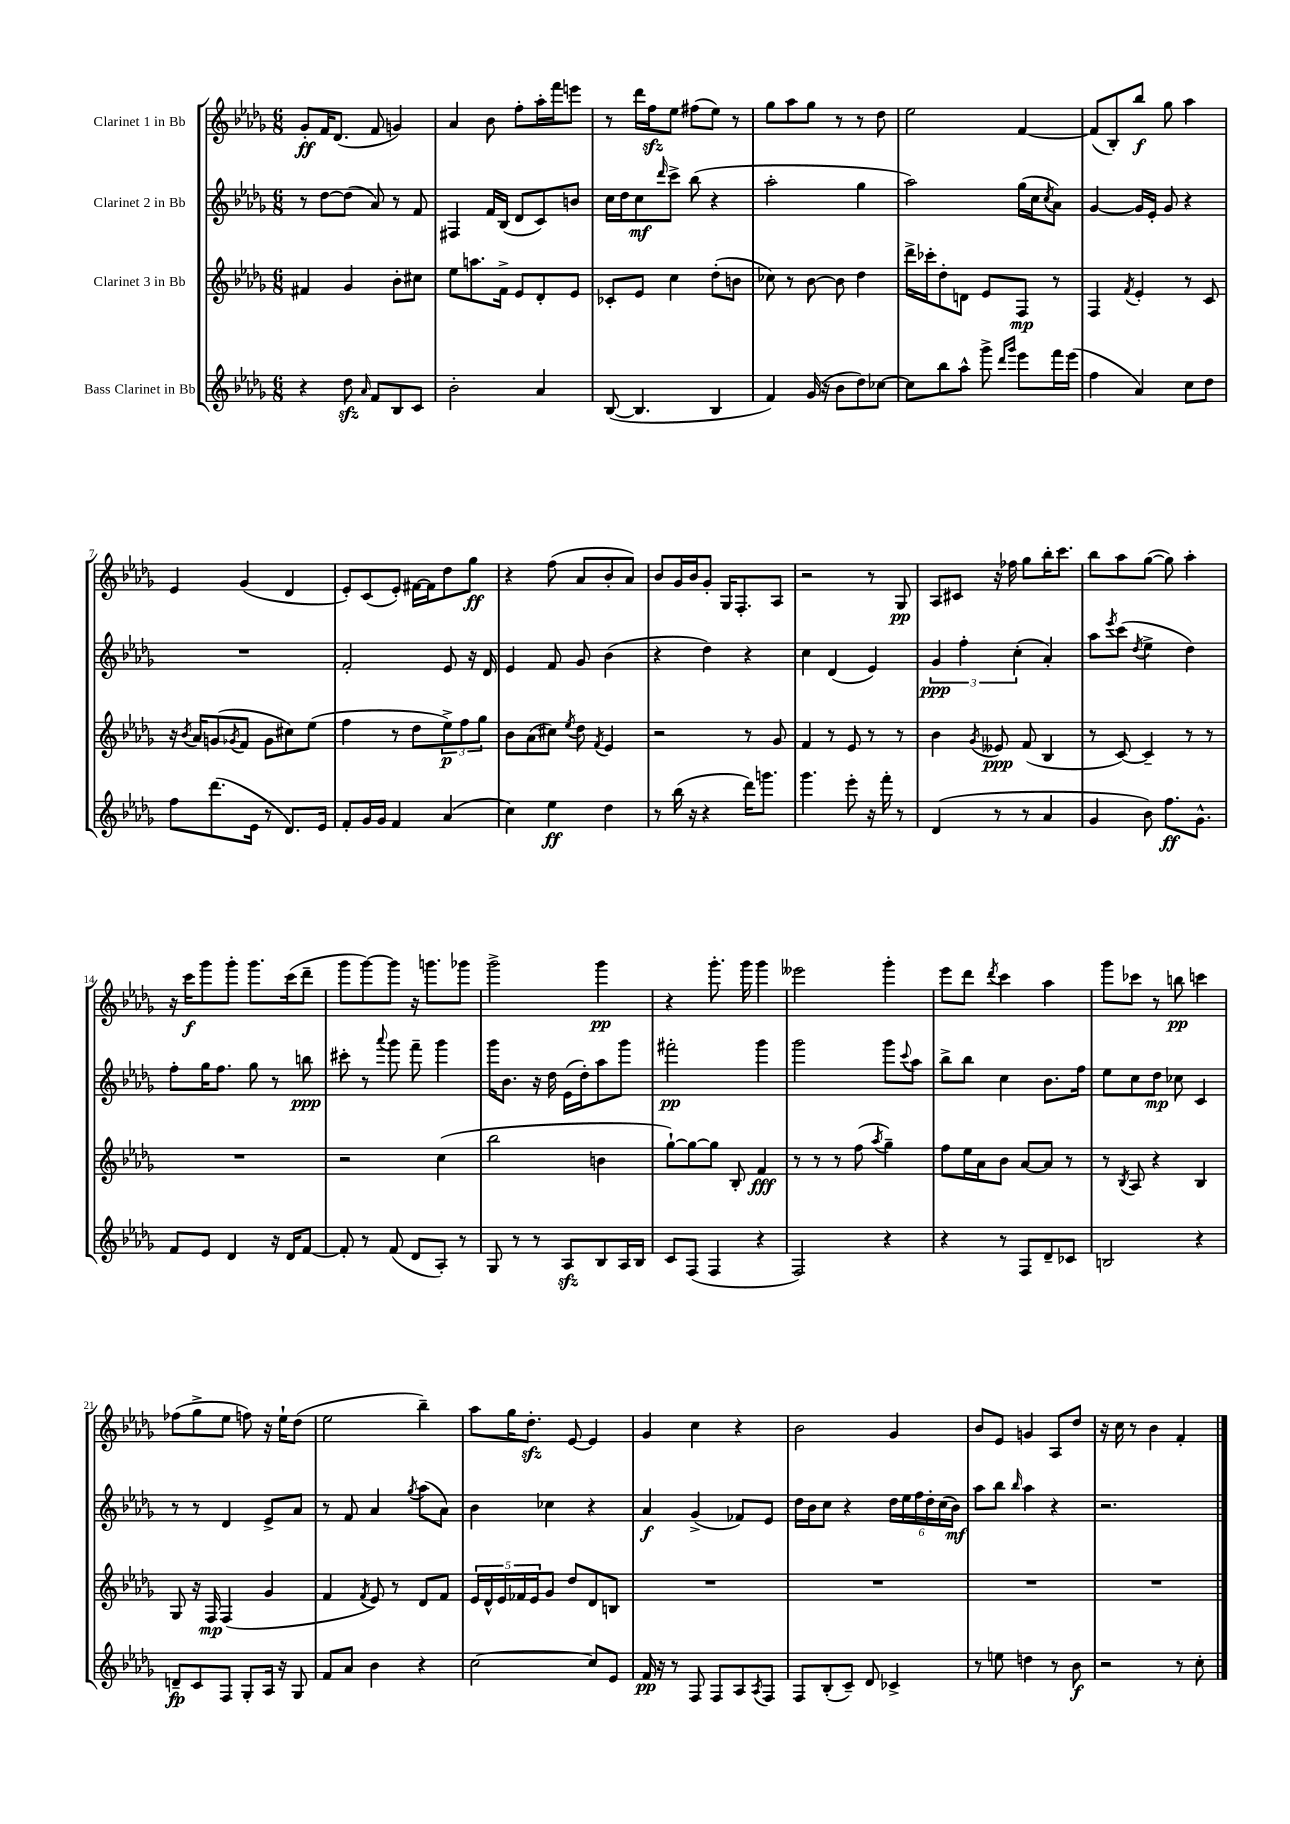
<<
\new StaffGroup <<
\new Staff = "s0" \with { instrumentName = "Clarinet 1 in Bb" } {
    \clef treble \key des \major \numericTimeSignature \time 6/8
    ges'8-.\ff f'16 des'8.( f'8 g'4) |
    aes'4 bes'8 f''8-. aes''16-. f'''16 e'''8 |
    r8 des'''16 f''16\sfz ees''8 fis''8( ees''8) r8 |
    ges''8 aes''8 ges''8 r8 r8 des''8 |
    ees''2 f'4~ |
    f'8( bes8-.) bes''8\f ges''8 aes''4 |
    ees'4 ges'4( des'4 |
    ees'8-.) c'8( ees'8-.) fis'16~ fis'16 des''8 ges''8\ff |
    r4 f''8( aes'8 bes'8-. aes'8) |
    bes'8 ges'16 bes'16 ges'8-. ges16 f8.-. aes8 |
    r2 r8 ges8\pp |
    aes8 cis'8 r16 fes''16 ges''8 bes''16-. c'''8. |
    bes''8 aes''8 ges''8~( ges''8) aes''4-. |
    r16 c'''16\f ges'''8 ges'''8-. ges'''8. c'''16( des'''8-- |
    ges'''8 ges'''8~) ges'''8 r16 g'''8. ges'''8 |
    ges'''2-> ges'''4\pp |
    r4 ges'''8.-. ges'''16 ges'''4 |
    eeses'''2 ges'''4-. |
    ees'''8 des'''8 \acciaccatura { des'''8 } c'''4 aes''4 |
    ges'''8 ces'''8 r8 b''8\pp c'''4 |
    fes''8( ges''8-> ees''8 f''8) r16 ees''16-! des''8( |
    ees''2 bes''4--) |
    aes''8 ges''16 des''8.-.\sfz ees'8~ ees'4 |
    ges'4 c''4 r4 |
    bes'2 ges'4 |
    bes'8 ees'8 g'4 aes8 des''8 |
    r16 c''16 r8 bes'4 f'4-. \bar "|." |
}
\new Staff = "s1" \with { instrumentName = "Clarinet 2 in Bb" } {
    \clef treble \key des \major \numericTimeSignature \time 6/8
    r8 des''8~ des''8( aes'8) r8 f'8 |
    fis4 f'16 bes16( des'8 c'8) b'8 |
    c''16 des''16 c''8\mf \grace { des'''16 } c'''8-> bes''8( r4 |
    aes''2-. ges''4 |
    aes''2) ges''16( c''16 \acciaccatura { c''8 } aes'8) |
    ges'4~ ges'16 ees'16-. ges'8 r4 |
    R2. |
    f'2-. ees'8 r16 des'16 |
    ees'4 f'8 ges'8 bes'4( |
    r4 des''4) r4 |
    c''4 des'4( ees'4) |
    \tuplet 3/2 { ges'4\ppp f''4-. c''4-.( } aes'4-.) |
    aes''8 \acciaccatura { ees'''8 } c'''8( \acciaccatura { des''8 } ees''4-> des''4) |
    f''8-. ges''16 f''8. ges''8 r8 b''8\ppp |
    cis'''8-. r8 \appoggiatura { aes'''8 } ges'''8 f'''8-- ges'''4 |
    ges'''16 bes'8. r16 des''16 ees'16( des''16-.) aes''8 ges'''8 |
    fis'''2-.\pp ges'''4 |
    ges'''2 ges'''8 \appoggiatura { c'''8 } aes''8 |
    bes''8-> bes''8 c''4 bes'8. f''16 |
    ees''8 c''8 des''8\mp ces''8 c'4 |
    r8 r8 des'4 ees'8-> aes'8 |
    r8 f'8 aes'4 \acciaccatura { ges''8 } aes''8( aes'8) |
    bes'4 ces''4 r4 |
    aes'4\f ges'4->( fes'8) ees'8 |
    des''16 bes'16 c''8 r4 \tuplet 6/4 { des''16 ees''16 f''16 des''16-. c''16( bes'16\mf) } |
    aes''8 bes''8 \grace { bes''16 } aes''4 r4 |
    r2. \bar "|." |
}
\new Staff = "s2" \with { instrumentName = "Clarinet 3 in Bb" } {
    \clef treble \key des \major \numericTimeSignature \time 6/8
    fis'4 ges'4 bes'8-. cis''8 |
    ees''8 a''8. f'16-> ees'8 des'8-. ees'8 |
    ces'8-. ees'8 c''4 des''8-.( b'8 |
    ces''8) r8 bes'8~ bes'8 des''4 |
    des'''16-> ces'''16-. des''8-. d'8 ees'8 f8\mp r8 |
    f4 \acciaccatura { f'8 } ees'4-. r8 c'8 |
    r16 \acciaccatura { bes'8 } aes'16 g'8( \acciaccatura { ges'8 } f'8 ges'8 cis''8) ees''8( |
    f''4 r8 des''8 \tuplet 3/2 { ees''8->\p) f''8 ges''8 } |
    bes'8 aes'8( cis''8) \acciaccatura { ees''8 } des''8 \acciaccatura { f'8 } ees'4 |
    r2 r8 ges'8 |
    f'4 r8 ees'8 r8 r8 |
    bes'4 \acciaccatura { ges'8 } eeses'8\ppp f'8( bes4 |
    r8 c'8~) c'4-- r8 r8 |
    R2. |
    r2 c''4( |
    bes''2 b'4 |
    ges''8~-!) ges''8~ ges''8 bes8-. f'4\fff |
    r8 r8 r8 f''8( \acciaccatura { aes''8 } ges''4--) |
    f''8 ees''16 aes'16 bes'8 aes'8~ aes'8 r8 |
    r8 \acciaccatura { bes8 } aes8 r4 bes4 |
    ges8 r16 f16\mp f4( ges'4 |
    f'4 \acciaccatura { f'8 } ees'8) r8 des'8 f'8 |
    \tuplet 5/4 { ees'16 des'16-^ ees'16 fes'16 ees'16 } ges'8 des''8 des'8 b8 |
    R2. |
    R2. |
    R2. |
    R2. \bar "|." |
}
\new Staff = "s3" \with { instrumentName = "Bass Clarinet in Bb" } {
    \clef treble \key des \major \numericTimeSignature \time 6/8
    r4 des''8\sfz \grace { aes'16 } f'8 bes8 c'8 |
    bes'2-. aes'4 |
    bes8~( bes4. bes4 |
    f'4) ges'16( r16 bes'8 des''8) ces''8~ |
    ces''8 bes''8 aes''8-^ ges'''8-> \grace { des'''16 ges'''16 } ees'''8 f'''16 ees'''16( |
    f''4 aes'4) c''8 des''8 |
    f''8 des'''8.( ees'16 r8 des'8.) ees'16 |
    f'8-. ges'16 ges'16 f'4 aes'4( |
    c''4) ees''4\ff des''4 |
    r8 bes''16( r16 r4 des'''16) g'''8. |
    ges'''4. ees'''8-. r16 f'''16-. r8 |
    des'4( r8 r8 aes'4 |
    ges'4 bes'8) f''8.\ff ges'8.-^ |
    f'8 ees'8 des'4 r16 des'16 f'8~ |
    f'8-. r8 f'8( des'8 aes8-.) r8 |
    ges8 r8 r8 aes8\sfz bes8 aes16 bes16 |
    c'8 f8( f4 r4 |
    f2) r4 |
    r4 r8 f8 des'8-- ces'8 |
    b2 r4 |
    d'8--\fp c'8 f8 ges8-. aes16 r16 ges8 |
    f'8 aes'8 bes'4 r4 |
    c''2~ c''8 ees'8 |
    f'16\pp r16 r8 f8 f8 aes8 \acciaccatura { aes8 } f8 |
    f8 bes8-.( c'8--) des'8 ces'4-> |
    r8 e''8 d''4 r8 bes'8\f |
    r2 r8 c''8-. \bar "|." |
}
>>
>>
